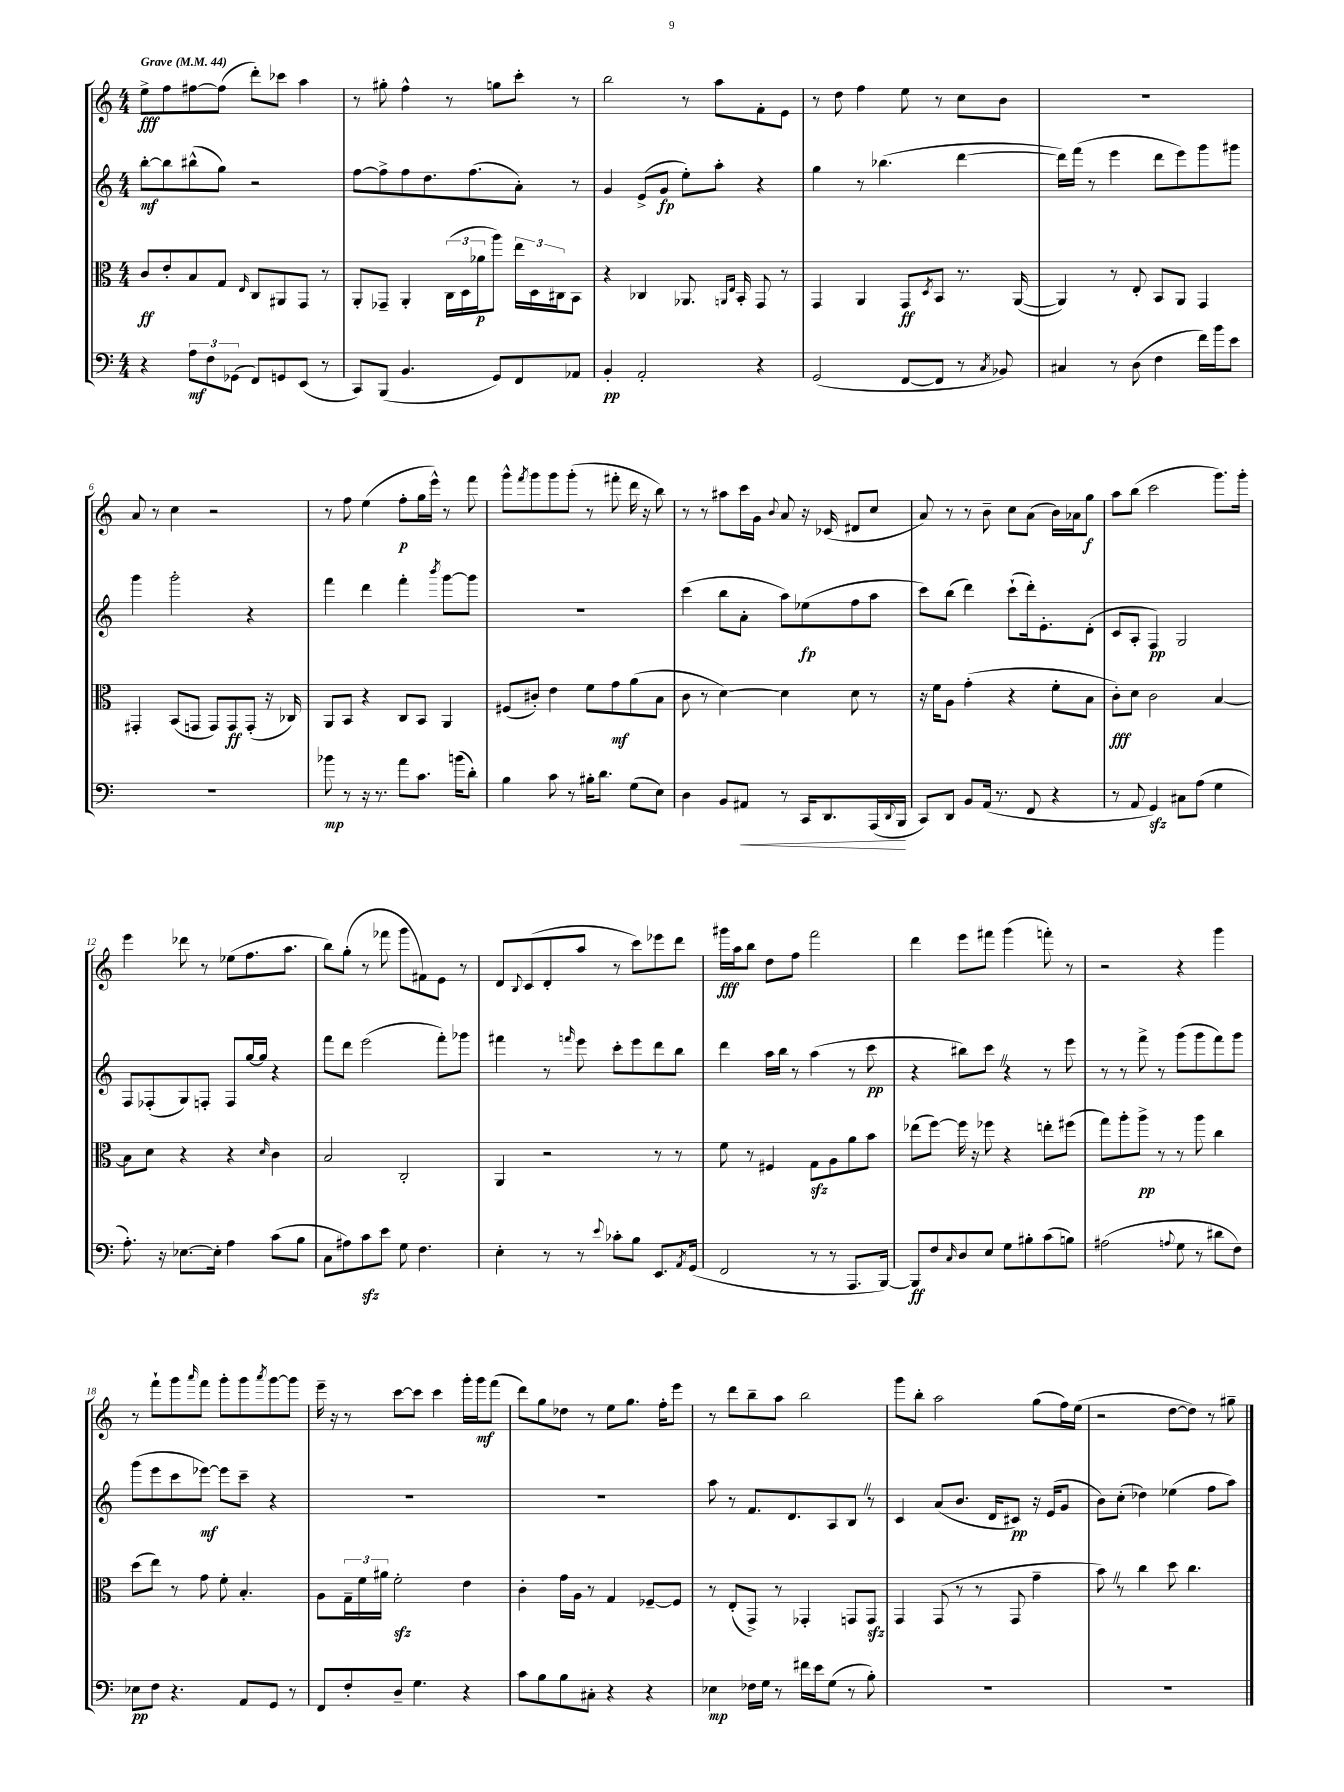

**kern	**kern	**kern	**kern
*staff4	*staff3	*staff2	*staff1
*clefF4	*clefC3	*clefG2	*clefG2
*k[]	*k[]	*k[]	*k[]
*M4/4	*M4/4	*M4/4	*M4/4
*MM44	*MM44	*MM44	*MM44
4r	8c	[8bb'	8ee^
.	8e'	8bb]	8ff
12A	8B	(8bb#^^	[8ff#
12F	.	.	.
.	8G	8gg)	(8ff#]
(12GG-	.	.	.
.	16qqE	.	.
8FF)	8C	2r	8ddd')
8GG	8AA#	.	8ccc-
(8EE	8GG	.	4aa
8r	8r	.	.
=	=	=	=
8CC)	8AA'	[8ff	8r
(8BBB	8GG-~	8ff^]	8gg#'
4.BB	4AA'	8ff	4ff^^
.	.	8.dd	.
.	(24C	.	8r
.	24D	.	.
.	.	(8.ff	.
.	24a-	.	.
8GG)	8aa)	.	8gg
8FF	24ee	8a')	8ccc'
.	24D	.	.
.	24C#	.	.
8AA-	8BB	8r	8r
=	=	=	=
4BB'	4r	4g	2bb
2AA'	4C-	(8e^	.
.	.	8g	.
.	8.AA-	8ee')	8r
.	.	8aa'	8aa
.	16qqAA	.	.
.	16qqE	.	.
.	16BB'	.	.
4r	8GG	4r	8f'
.	8r	.	8e
=	=	=	=
(2GG	4GG	4gg	8r
.	.	.	8dd
.	4AA	8r	4ff
.	.	(4.bb-	.
[8FF	8GG	.	8ee
.	8qD	.	.
8FF]	8BB	.	8r
8r	8.r	[4ddd	8cc
8qC	.	.	.
8BB-)	.	.	8b
.	([16AA	.	.
=	=	=	=
4C#	4AA])	16ddd])	1r
.	.	(16fff	.
.	.	8r	.
8r	8r	4eee	.
(8D	8E'	.	.
4F	8BB	8ddd	.
.	8AA	8eee)	.
16f)	4GG	8ggg	.
16b	.	.	.
8e	.	8ggg#	.
=	=	=	=
1r	4GG#'	4ggg	8a
.	.	.	8r
.	(8BB	2ggg'	4cc
.	8GG	.	.
.	8GG)	.	2r
.	8GG	.	.
.	(8GG'	4r	.
.	16r	.	.
.	16C-)	.	.
=	=	=	=
8b-	8AA	4fff	8r
8r	8BB	.	8ff
16r	4r	4ddd	(4ee
8.r	.	.	.
8a	8C	4fff'	8ff'
8.c	8BB	.	16gg
.	.	.	16eee^^)
.	.	8qbbb	.
.	4AA	[8ggg	8r
(16b	.	.	.
8d')	.	8ggg]	8fff
=	=	=	=
4B	(8F#	1r	8ggg^^
.	.	.	8qfff
.	8c#')	.	8ggg
8c	4e	.	8ggg
8r	.	.	(8ggg'
16B#'	8f	.	8r
8.d	.	.	.
.	8g	.	8fff#'
(8G	(8a	.	16ddd
.	.	.	16r
8E)	8B	.	8bb)
=	=	=	=
4D	8c	(4ccc	8r
.	8r	.	8r
8BB	[4d)	8bb	8aa#
8AA#	.	8a'	16ccc
.	.	.	16g
.	.	.	8qqb
8r	4d]	8aa)	8a
16CC	.	(8ee-	16r
8.DD	.	.	(16c-
.	8d	8ff	8d#
(16AAA	8r	8aa	8cc
8qqDD	.	.	.
16BBB	.	.	.
=	=	=	=
8CC)	16r	8ccc)	8a)
.	16f	.	.
8DD	8A	(8bb	8r
8BB	(4g'	4ddd)	8r
(16AA	.	.	8b~
8.r	.	.	.
.	4r	(8ccc`	8cc
8FF	.	16ddd')	(8a
.	.	8.e'	.
4r	8f'	.	16b)
.	.	.	16a-
.	8B	(8d'	8gg
=	=	=	=
8r	8c')	8c	8aa
8AA	8d	8A'	(8bb
4GG)	2c	4F)	2ccc
8C#	.	2G	.
(8A	.	.	.
4G	[4B	.	8.ggg)
.	.	.	16ggg'
=	=	=	=
8.A')	8B]	8F	4eee
.	8d	(8F-'	.
16r	.	.	.
[8.E-	4r	8G)	8ddd-
.	.	8F'	8r
16E-']	.	.	.
4A	4r	8F	(8ee-
.	.	[16gg	8.ff
.	.	16gg]	.
.	16qqd	.	.
(8c	4c	4r	.
.	.	.	8.aa
8B	.	.	.
=	=	=	=
8C	2B	8fff	8bb)
8A#)	.	8ddd	(8gg'
8c	.	(2eee	8r
8e	.	.	8fff-
8G	2C'	.	8ggg
4.F	.	.	8f#)
.	.	8fff')	8e
.	.	8ggg-	8r
=	=	=	=
4E'	4AA	4fff#	8d
.	.	.	8qqB
.	.	.	(8c
8r	2r	8r	8d'
.	.	16qqfff	.
8r	.	8eee	8aa
8qqe	.	.	.
8c-'	.	8ccc'	8r
8B	.	8eee	8ccc)
8.EE	8r	8ddd	8eee-
.	8r	8bb	8ddd
8qAA	.	.	.
(16GG	.	.	.
=	=	=	=
2FF	8f	4ddd	16ggg#
.	.	.	16aa
.	8r	.	8bb
.	4F#	16aa	8dd
.	.	16bb	.
.	.	8r	8ff
8r	8G	(4aa	2fff
8r	8A	.	.
8.AAA	8a	8r	.
.	8b	8ccc	.
[16BBB)	.	.	.
=	=	=	=
8BBB]	(8ee-	4r	4ddd
8F	[8ff)	.	.
16qqC	.	.	.
8D	16ff]	8bb#)	8eee
.	16r	.	.
8E	8ff-	8ccc	8fff#
8G	4r	4r	(4ggg
8B#'	.	.	.
(8c	8ee'	8r	8fff')
8B)	(8ff#	8eee	8r
=	=	=	=
(2A#	8gg)	8r	2r
.	8aa'	8r	.
.	8aa^	8fff^	.
.	8r	8r	.
8qqA	.	.	.
8G	8r	(8ggg	4r
8r	8aa	8ggg	.
8d#	4cc	8fff)	4ggg
8F)	.	8ggg	.
=	=	=	=
8E-	(8dd	(8ggg	8r
8F	8ee)	8eee	8fff`
4.r	8r	8ccc	8ggg
.	.	.	16qqaaa
.	8g	[8eee-)	8fff
.	8f'	8eee-]	8ggg'
8AA	4.B'	8ccc~	8ggg
.	.	.	8qaaa
8GG	.	4r	[8ggg
8r	.	.	8ggg]
=	=	=	=
8FF	8A	1r	16eee~
.	.	.	16r
8F'	24G~	.	8r
.	24f	.	.
.	24a#	.	.
8D~	2f'	.	[8ccc
4.G	.	.	8ccc]
.	.	.	4ccc
4r	4e	.	16ggg'
.	.	.	16ggg
.	.	.	(8fff
=	=	=	=
8c	4c'	1r	8ddd)
8B	.	.	8gg
8B	16g	.	8dd-
.	16A	.	.
8C#'	8r	.	8r
4r	4G	.	8ee
.	.	.	8.gg
4r	[8F-~	.	.
.	.	.	16ff'
.	8F-]	.	8eee
=	=	=	=
4E-	8r	8aa	8r
.	(8E'	8r	8ddd
16F-	8GG^)	8.f	8bb~
16G	.	.	.
8r	8r	.	8aa
.	.	8.d	.
16f#	4GG-'	.	2bb
16e	.	.	.
(8G	.	8A	.
8r	8GG	8B	.
8B')	8GG	8r	.
=	=	=	=
1r	4GG	4c	8ggg
.	.	.	8bb'
.	(8GG	(8a	2aa
.	8r	8.b	.
.	8r	.	.
.	.	16d	.
.	8GG	8c#)	.
.	4g~	16r	(8gg
.	.	(16e	.
.	.	8g	16ff)
.	.	.	(16ee
=	=	=	=
1r	8b)	8b)	2r
.	8r	(8cc'	.
.	4cc	4dd-)	.
.	8dd	(4ee-	[8dd
.	4.cc	.	8dd])
.	.	8ff	8r
.	.	8aa)	8gg#~
==	==	==	==
*-	*-	*-	*-
